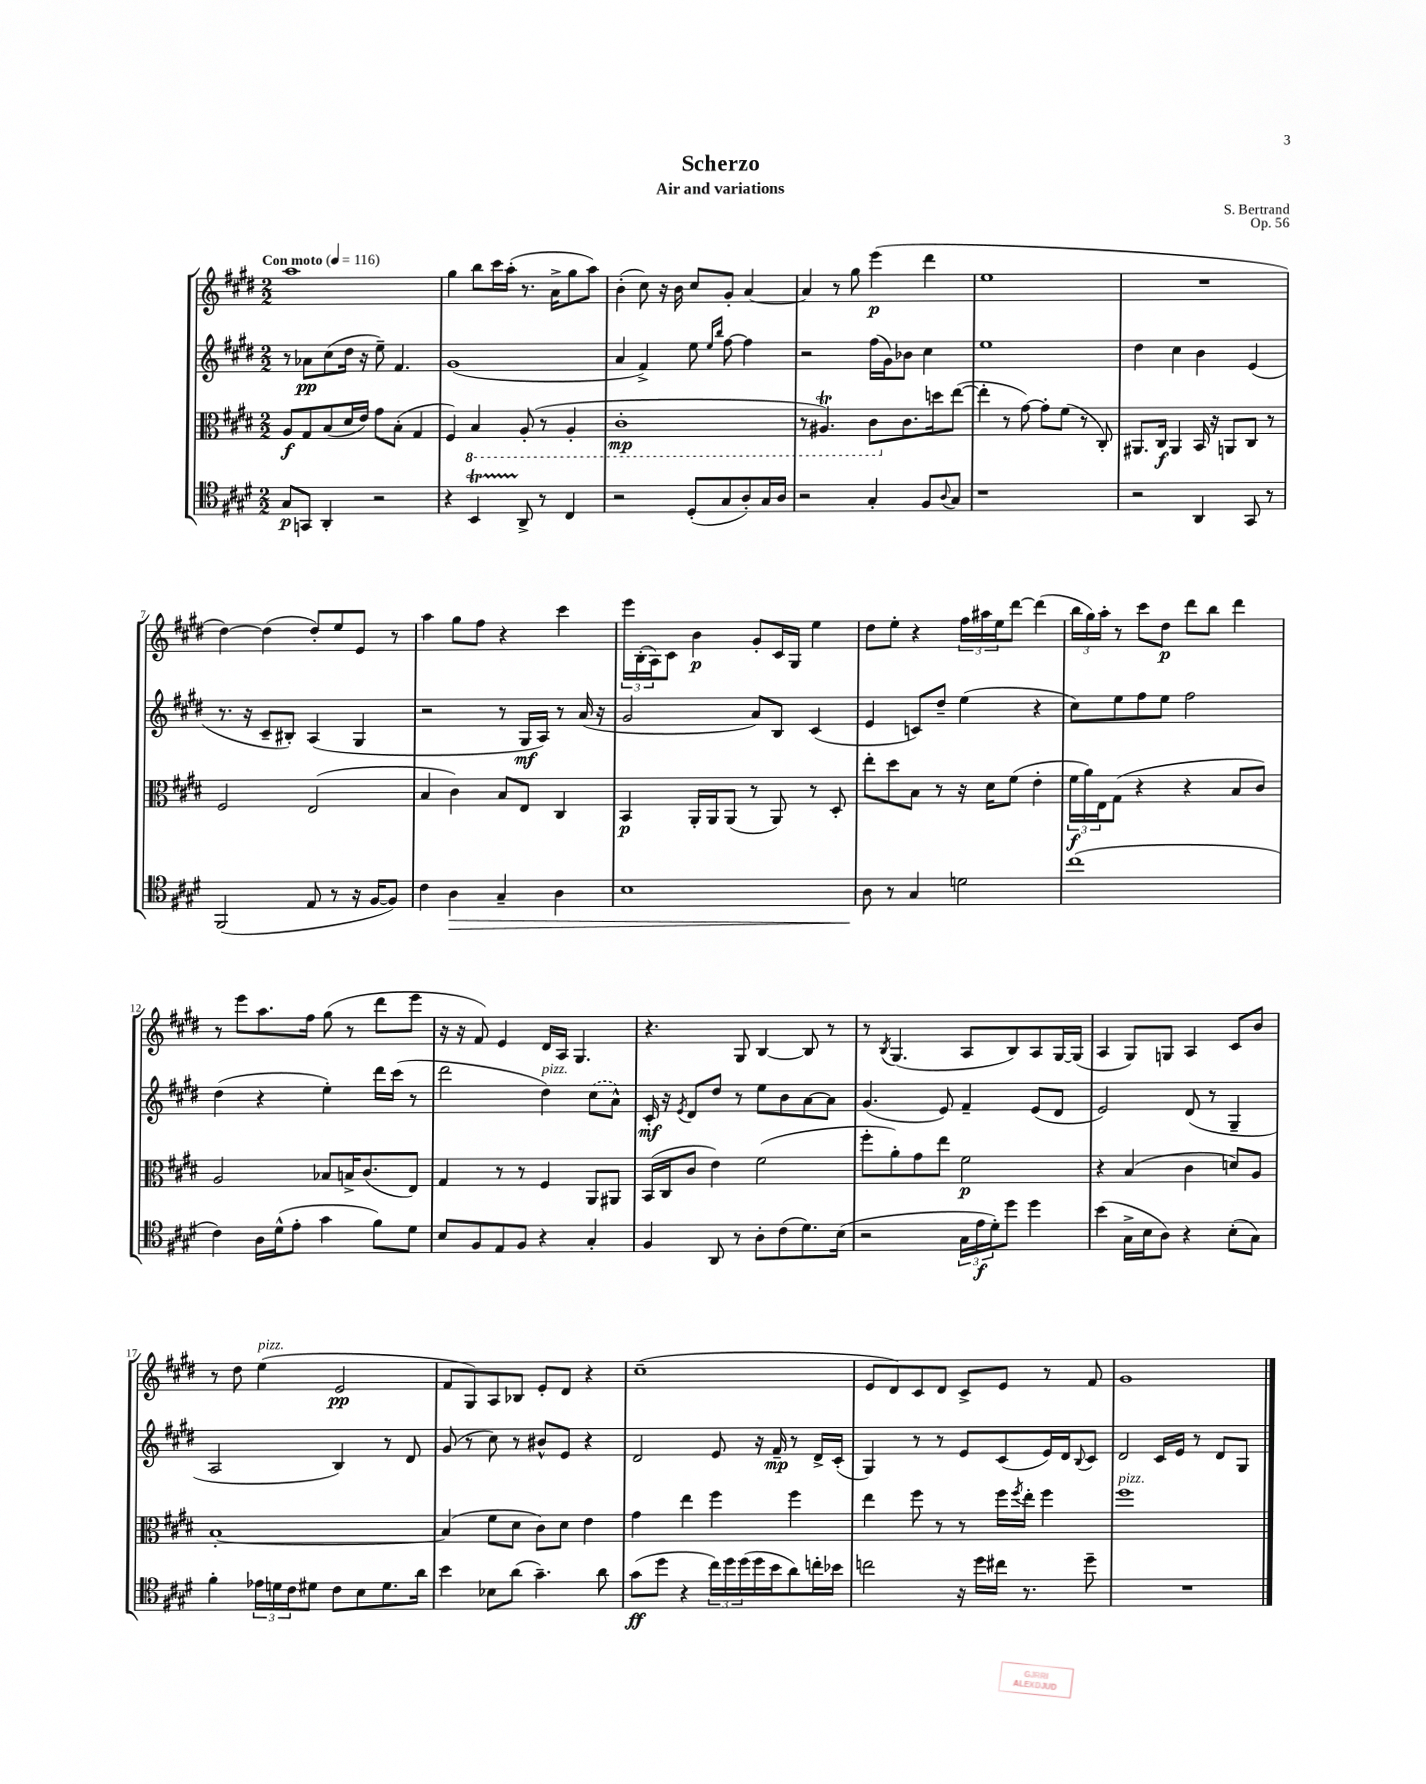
\header { title = "Scherzo" composer = "S. Bertrand" subtitle = "Air and variations" opus = "Op. 56" }
<<
\new StaffGroup <<
\new Staff = "s0" {
    \clef treble \key e \major \numericTimeSignature \time 2/2 \tempo "Con moto" 4 = 116
    a''1 |
    gis''4 b''8 cis'''16 a''16-.( r8. a'16-> gis''8 a''8) |
    b'4-.( cis''8) r16 b'16 cis''8 gis'8-. a'4~ |
    a'4 r8 gis''8 e'''4\p( dis'''4 |
    e''1 |
    R1 |
    dis''4~) dis''4( dis''8-.) e''8 e'8 r8 |
    a''4 gis''8 fis''8 r4 cis'''4 |
    \tuplet 3/2 { e'''16 b16-.( a16) } cis'8 b'4\p gis'8-. cis'16 gis16 e''4 |
    dis''8 e''8-. r4 \tuplet 3/2 { fis''16 ais''16 e''16 } dis'''8~ dis'''4( |
    \tuplet 3/2 { b''16 gis''16) a''16-. } r8 cis'''8 dis''8\p dis'''8 b''8 dis'''4 |
    r8 e'''8 a''8. fis''16 gis''8( r8 dis'''8 e'''8 |
    r16 r16 fis'8) e'4 dis'16 a16 gis4. |
    r4. gis8 b4~ b8 r8 |
    r8 \acciaccatura { b8 } gis4.( a8 b8) a8 gis16~ gis16( |
    a4 gis8) g8 a4 cis'8 b'8 |
    r8 dis''8 e''4^\markup { \italic "pizz." }( e'2\pp |
    fis'8 gis8) a8 bes8 e'8-. dis'8 r4 |
    cis''1--( |
    e'8 dis'8) cis'8 dis'8 cis'8-> e'8 r8 fis'8 |
    gis'1 \bar "|." |
}
\new Staff = "s1" {
    \clef treble \key e \major \numericTimeSignature \time 2/2
    r8 aes'8\pp cis''8( dis''16 r16 e''8--) fis'4. |
    gis'1( |
    a'4 fis'4->) e''8 \grace { e''16 b''16 } fis''8~ fis''4 |
    r2 fis''16( gis'16) bes'8 cis''4 |
    e''1 |
    dis''4 cis''4 b'4 e'4( |
    r8. r16 cis'8-- bis8-.) a4( gis4 |
    r2 r8 gis16\mf a16) r8 a'16( r16 |
    gis'2 a'8) b8 cis'4( |
    e'4 c'8) dis''8-- e''4( r4 |
    cis''8) e''8 fis''8 e''8 fis''2 |
    dis''4( r4 e''4-.) dis'''16 cis'''16( r8 |
    dis'''2 dis''4^\markup { \italic "pizz." }) \once \slurDashed cis''8( a'8-^) |
    cis'16-.\mf r16 \acciaccatura { e'8 } dis'8 dis''8 r8 e''8 b'8 a'8~ a'8 |
    gis'4.( e'8) fis'4-- e'8( dis'8 |
    e'2) dis'8( r8 gis4-- |
    a2 b4) r8 dis'8 |
    gis'8( r8 cis''8) r8 bis'8-^ e'8 r4 |
    dis'2 e'8 r16 fis'16--\mp r8 dis'16-> cis'16-.( |
    gis4) r8 r8 e'8 cis'8( e'16) dis'16 \appoggiatura { b8 } cis'8 |
    dis'2 cis'16 e'16 r8 dis'8 gis8 \bar "|." |
}
\new Staff = "s2" {
    \clef alto \key e \major \numericTimeSignature \time 2/2
    a8\f gis8 b8( dis'16 e'16) gis'8 b8-.( gis4 |
    fis4) \ottava #-1 b,4 a,8-.( r8 a,4-. |
    cis1-.\mp |
    r8 ais,4.\trill) cis8 \ottava #0 cis'8. d''16 e''8~( |
    e''4-. r8 gis'8~) gis'8-. fis'8( r8 cis8-.) |
    ais,8. cis16\f ais,4 b,16 r16 a,8 cis8 r8 |
    fis2 e2( |
    b4 cis'4) b8 e8 cis4 |
    b,4\p a,16-. a,16 a,8( r8 a,8) r8 dis8-. |
    e''8-. dis''8 b8 r8 r16 dis'16 fis'8( e'4-. |
    \tuplet 3/2 { fis'16\f a'16) e16 } gis8( r4 r4 b8 cis'8) |
    a2 bes8 b16-> cis'8.( e8) |
    gis4 r8 r8 fis4 a,8 ais,8 |
    b,16( cis16 cis'8 e'4) fis'2( |
    fis''8-. a'8-.) gis'8 e''8 fis'2\p |
    r4 b4( cis'4 d'8) a8 |
    b1~-. |
    b4( fis'8 dis'8 cis'8) dis'8 e'4 |
    gis'4 e''4 fis''4 fis''4 |
    e''4 fis''8 r8 r8 fis''16 \acciaccatura { fis''8 } e''16-. fis''4 |
    fis''1^\markup { \italic "pizz." } \bar "|." |
}
\new Staff = "s3" {
    \clef tenor \key e \major \numericTimeSignature \time 2/2
    gis8\p g,8 a,4-. r2 |
    r4 b,4\startTrillSpan a,8->\stopTrillSpan r8 cis4 |
    r2 dis8-.( gis8 a8-.) gis16 a16 |
    r2 gis4-. fis8 \appoggiatura { a8 } gis8 |
    r1 |
    r2 a,4 gis,8 r8 |
    fis,2( e8 r8 r16 fis16~ fis8) |
    cis'4 a4\> gis4-- a4 |
    b1 |
    a8\! r8 gis4 d'2 |
    cis''1( |
    cis'4) a16 dis'16-^( e'8-. gis'4 fis'8) dis'8 |
    b8 fis8 e8 fis8 r4 gis4-. |
    fis4 a,8 r8 a8-. cis'8( dis'8.) b16( |
    r2 \tuplet 3/2 { gis16 e'16\f dis'16-.) } dis''8 dis''4 |
    b'4( gis16-> b16 a8) r4 b8-.( gis8) |
    fis'4-. \tuplet 3/2 { ees'16 d'16 cis'16 } dis'8 cis'8 b8 dis'8. a'16 |
    b'4 bes8 a'8( gis'4.--) a'8 |
    gis'8\ff( dis''8 r4 \tuplet 3/2 { cis''16) dis''16 dis''16( } dis''16 b'16 a'8) c''16-. bes'16 |
    c''2 r16 dis''16 cis''16 r8. dis''8-- |
    R1 \bar "|." |
}
>>
>>
